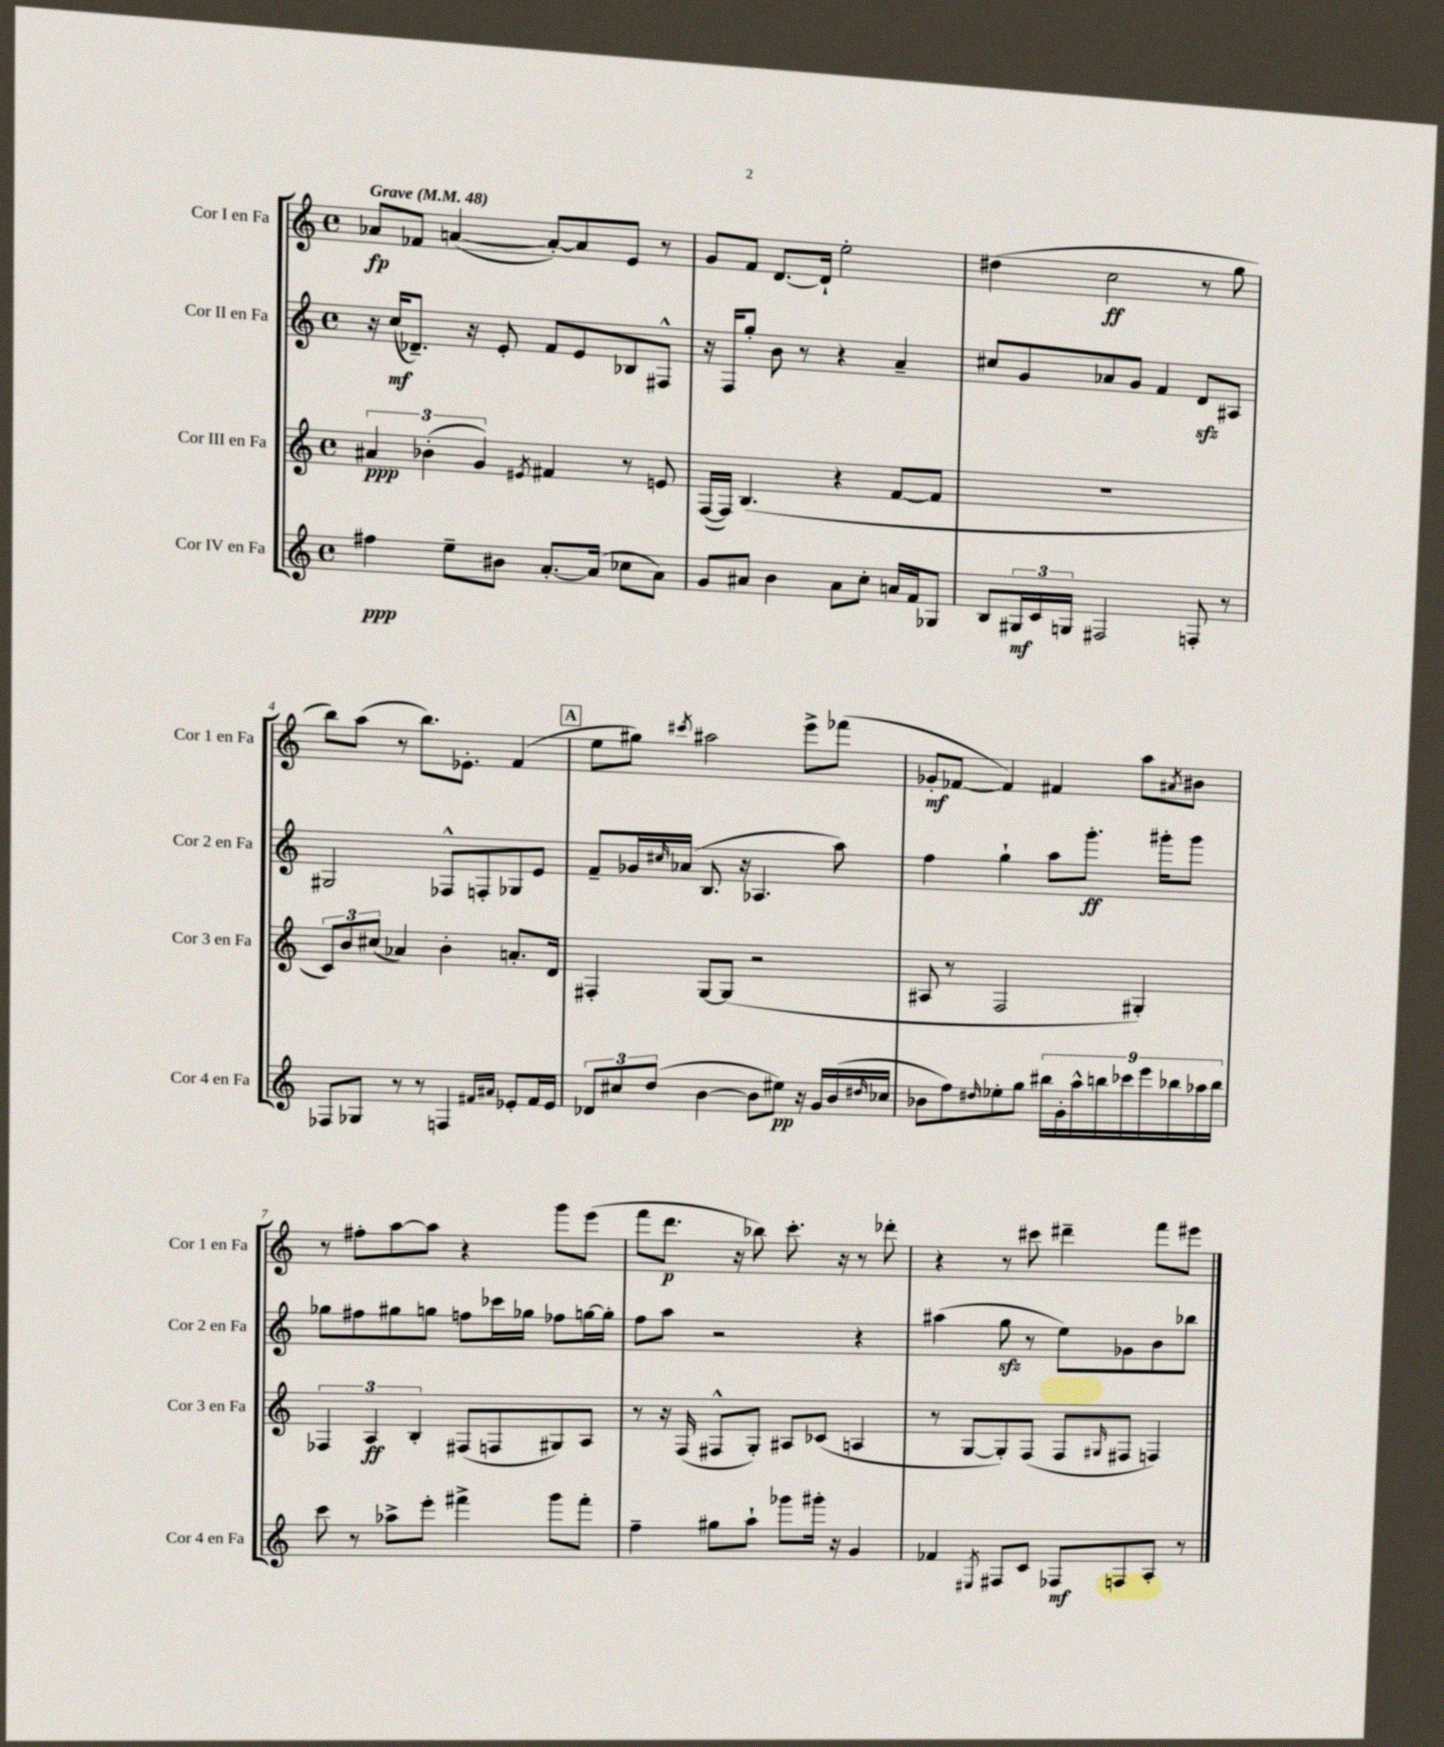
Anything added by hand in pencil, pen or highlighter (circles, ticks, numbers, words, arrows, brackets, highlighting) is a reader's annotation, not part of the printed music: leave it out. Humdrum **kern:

**kern	**dynam	**kern	**dynam	**kern	**dynam	**kern	**dynam
*part4	*part4	*part3	*part3	*part2	*part2	*part1	*part1
*staff4	*staff4	*staff3	*staff3	*staff2	*staff2	*staff1	*staff1
*I"Cor IV en Fa	*	*I"Cor III en Fa	*	*I"Cor II en Fa	*	*I"Cor I en Fa	*
*I'Cor 4 en Fa	*	*I'Cor 3 en Fa	*	*I'Cor 2 en Fa	*	*I'Cor 1 en Fa	*
*clefG2	*	*clefG2	*	*clefG2	*	*clefG2	*
*k[]	*	*k[]	*	*k[]	*	*k[]	*
*M4/4	*	*M4/4	*	*M4/4	*	*M4/4	*
*met(c)	*	*met(c)	*	*met(c)	*	*met(c)	*
*MM48	*	*MM48	*	*MM48	*	*MM48	*
=1	=1	=1	=1	=1	=1	=1	=1
!	!	!	!	!	!	!LO:TX:a:B:t=Grave	!
4ff#X\	ppp	6a#X/	ppp	16r	.	8a-X/L	fp
.	.	.	.	(16cc/KL	mf	.	.
.	.	.	.	8.d-X~/J)	.	8f-X/J	.
.	.	(6b-X'\	.	.	.	.	.
8ee~\L	.	.	.	.	.	([4an/	.
.	.	.	.	16r	.	.	.
.	.	6g/)	.	.	.	.	.
8b#X\J	.	.	.	8e'/	.	.	.
.	.	8qe#X/	.	.	.	.	.
[8.a'/L	.	4f#X/	.	8f/L	.	8a'/L_)	.
.	.	.	.	8e/	.	8a/]	.
(16a/Jk]	.	.	.	.	.	.	.
8cc-X\L	.	8r	.	8B-X/	.	8e/J	.
8a\J)	.	8en/	.	8F#X^^/J	.	8r	.
=2	=2	=2	=2	=2	=2	=2	=2
8g/L	.	([16F/LL	.	16r	.	8g/L	.
.	.	16F/JJ])	.	16F/KL	.	.	.
8a#X/J	.	(4.B/	.	8gg'/J	.	8f/J	.
4b\	.	.	.	8b\	.	[8.d/L	.
.	.	.	.	8r	.	.	.
.	.	.	.	.	.	16d`/Jk]	.
8a#\L	.	4r	.	4r	.	2ee'\	.
8cc'\J	.	.	.	.	.	.	.
16an/LL	.	[8f/L	.	4a~/	.	.	.
16f/J	.	.	.	.	.	.	.
8G-X/J	.	8f/J]	.	.	.	.	.
=3	=3	=3	=3	=3	=3	=3	=3
8B/L	.	1r	.	8cc#X/L	.	(4dd#X\	.
24G#X/L	mf	.	.	8g/	.	.	.
24c/	.	.	.	.	.	.	.
24Gn/JJ	.	.	.	.	.	.	.
2F#X/	.	.	.	8a-X/	.	2cc\	ff
.	.	.	.	8g/J	.	.	.
.	.	.	.	4f/	.	.	.
8Fn'/	.	.	.	8dzz/L	.	8r	.
8r	.	.	.	8A#X/J	.	8gg\	.
!!LO:LB:g=z
=4	=4	=4	=4	=4	=4	=4	=4
8F-X/L	.	12c/L)	.	2G#X/	.	8bb\L)	.
.	.	12b/	.	.	.	.	.
8G-X/J	.	.	.	.	.	(8aa\J	.
.	.	(12cc#X/J	.	.	.	.	.
8r	.	4a-X/)	.	.	.	8r	.
8r	.	.	.	.	.	8.bb\L)	.
4Fn/	.	4b'\	.	8F-X^^/L	.	.	.
.	.	.	.	.	.	8.e-X'\J	.
.	.	.	.	8Fn'/	.	.	.
16qqf#X/LL	.	.	.	.	.	.	.
16qqa#X/JJ	.	.	.	.	.	.	.
8e-X'/L	.	8.an'/L	.	8G-X/	.	(4f/	.
16f#/L	.	.	.	8e/J	.	.	.
16e-/JJ	.	16d/Jk	.	.	.	.	.
!!LO:REH:place=s1:t=A
=5	=5	=5	=5	=5	=5	=5	=5
12d-X/L	.	4F#X'/	.	8f~/L	.	8ee\L	.
12cc#X/	.	.	.	.	.	.	.
.	.	.	.	16g-X/L	.	8gg#X\J)	.
(12dd/J	.	.	.	.	.	.	.
.	.	.	.	16qqcc#X/	.	.	.
.	.	.	.	(16a-X/JJ	.	.	.
.	.	.	.	.	.	8qccc#X/	.
[4b\	.	[8G/L	.	8.B/	.	2aa#X\	.
.	.	(8G/J]	.	.	.	.	.
.	.	.	.	16r	.	.	.
8b\L]	.	2r	.	4.A-X/	.	.	.
8ee#X\J)	pp	.	.	.	.	.	.
16r	.	.	.	.	.	8eee^\L	.
16g/LL	.	.	.	.	.	.	.
(16b/	.	.	.	8aa\)	.	(8fff-X\J	.
16qqdd#X/	.	.	.	.	.	.	.
16cc-X/JJ	.	.	.	.	.	.	.
=6	=6	=6	=6	=6	=6	=6	=6
8b-X\L	.	8A#X/	.	4ff\	.	8g-X'/L	mf
8ff\)	.	8r	.	.	.	[8f-X/J	.
16qqdd#X/	.	.	.	.	.	.	.
8ee-X'\	.	2F/	.	4gg`\	.	4f-/])	.
8gg\J	.	.	.	.	.	.	.
18bb#X\LL	.	.	.	8aa\L	.	4f#X/	.
18g'\	.	.	.	.	.	.	.
18aa^^\	.	.	.	.	.	.	.
.	.	.	.	8.ggg'\J	ff	.	.
18bbn\	.	.	.	.	.	.	.
18ccc-X\	.	.	.	.	.	.	.
.	.	4G#X'/)	.	.	.	8aa\L	.
18eee\	.	.	.	.	.	.	.
.	.	.	.	16ggg#X'\KL	.	.	.
18bb-X\	.	.	.	.	.	.	.
.	.	.	.	.	.	8qa#X/	.
.	.	.	.	8ggg#\J	.	8b#X\J	.
18aa-X\	.	.	.	.	.	.	.
18bb-\JJ	.	.	.	.	.	.	.
!!LO:LB:g=z
=7	=7	=7	=7	=7	=7	=7	=7
8ccc\	.	6F-X/	.	8gg-X\L	.	8r	.
8r	.	.	.	8ff#X\	.	8ff#X'\L	.
.	.	6A/	ff	.	.	.	.
8aa-X^\L	.	.	.	8gg#X\	.	[8aa\	.
.	.	6B'/	.	.	.	.	.
8eee'\J	.	.	.	8ggn\J	.	8aa\J]	.
4fff#X^\	.	(8F#X/L	.	8ffn\L	.	4r	.
.	.	8Fn/	.	16ccc-X\L	.	.	.
.	.	.	.	16gg-X\JJ	.	.	.
8ggg\L	.	8G#X/)	.	8ff-X\L	.	8ggg\L	.
8fff#'\J	.	8A/J	.	[16ggn\L	.	(8eee\J	.
.	.	.	.	16gg'\JJ]	.	.	.
=8	=8	=8	=8	=8	=8	=8	=8
4ff~\	.	8r	.	8ff\L	.	8fff\L	.
.	.	16r	.	8aa\J	.	8.ddd\J	p
.	.	(16F/	.	.	.	.	.
8gg#X\L	.	8F#X^^/L	.	2r	.	.	.
.	.	.	.	.	.	16r	.
8aa`\J	.	8G'/J)	.	.	.	8bb-X\)	.
8ggg-X\L	.	8A#X/L	.	.	.	8.ccc'\	.
16ggg#X'\Jk	.	(8c-X/J	.	.	.	.	.
16r	.	.	.	.	.	16r	.
4g/	.	4An/	.	4r	.	8r	.
.	.	.	.	.	.	8ddd-X'\	.
=9	=9	=9	=9	=9	=9	=9	=9
4f-X/	.	8r	.	(4aa#X\	.	4r	.
.	.	[8G/L	.	.	.	.	.
8qE#X/	.	.	.	.	.	.	.
8F#X/L	.	8G'/])	.	8ggzz\	.	8r	.
8c/J	.	(8F/J	.	8r	.	8ccc#X\	.
8F-X/L	mf	8F/L	.	8ee\L)	.	4ddd#X~\	.
.	.	16qqG#X/	.	.	.	.	.
8Fn/	.	8F#X/J	.	8g-X\	.	.	.
8A'/J	.	4Fn/)	.	8b\	.	8fff\L	.
8r	.	.	.	8bb-X\J	.	8eee#X\J	.
==	==	==	==	==	==	==	==
*-	*-	*-	*-	*-	*-	*-	*-
